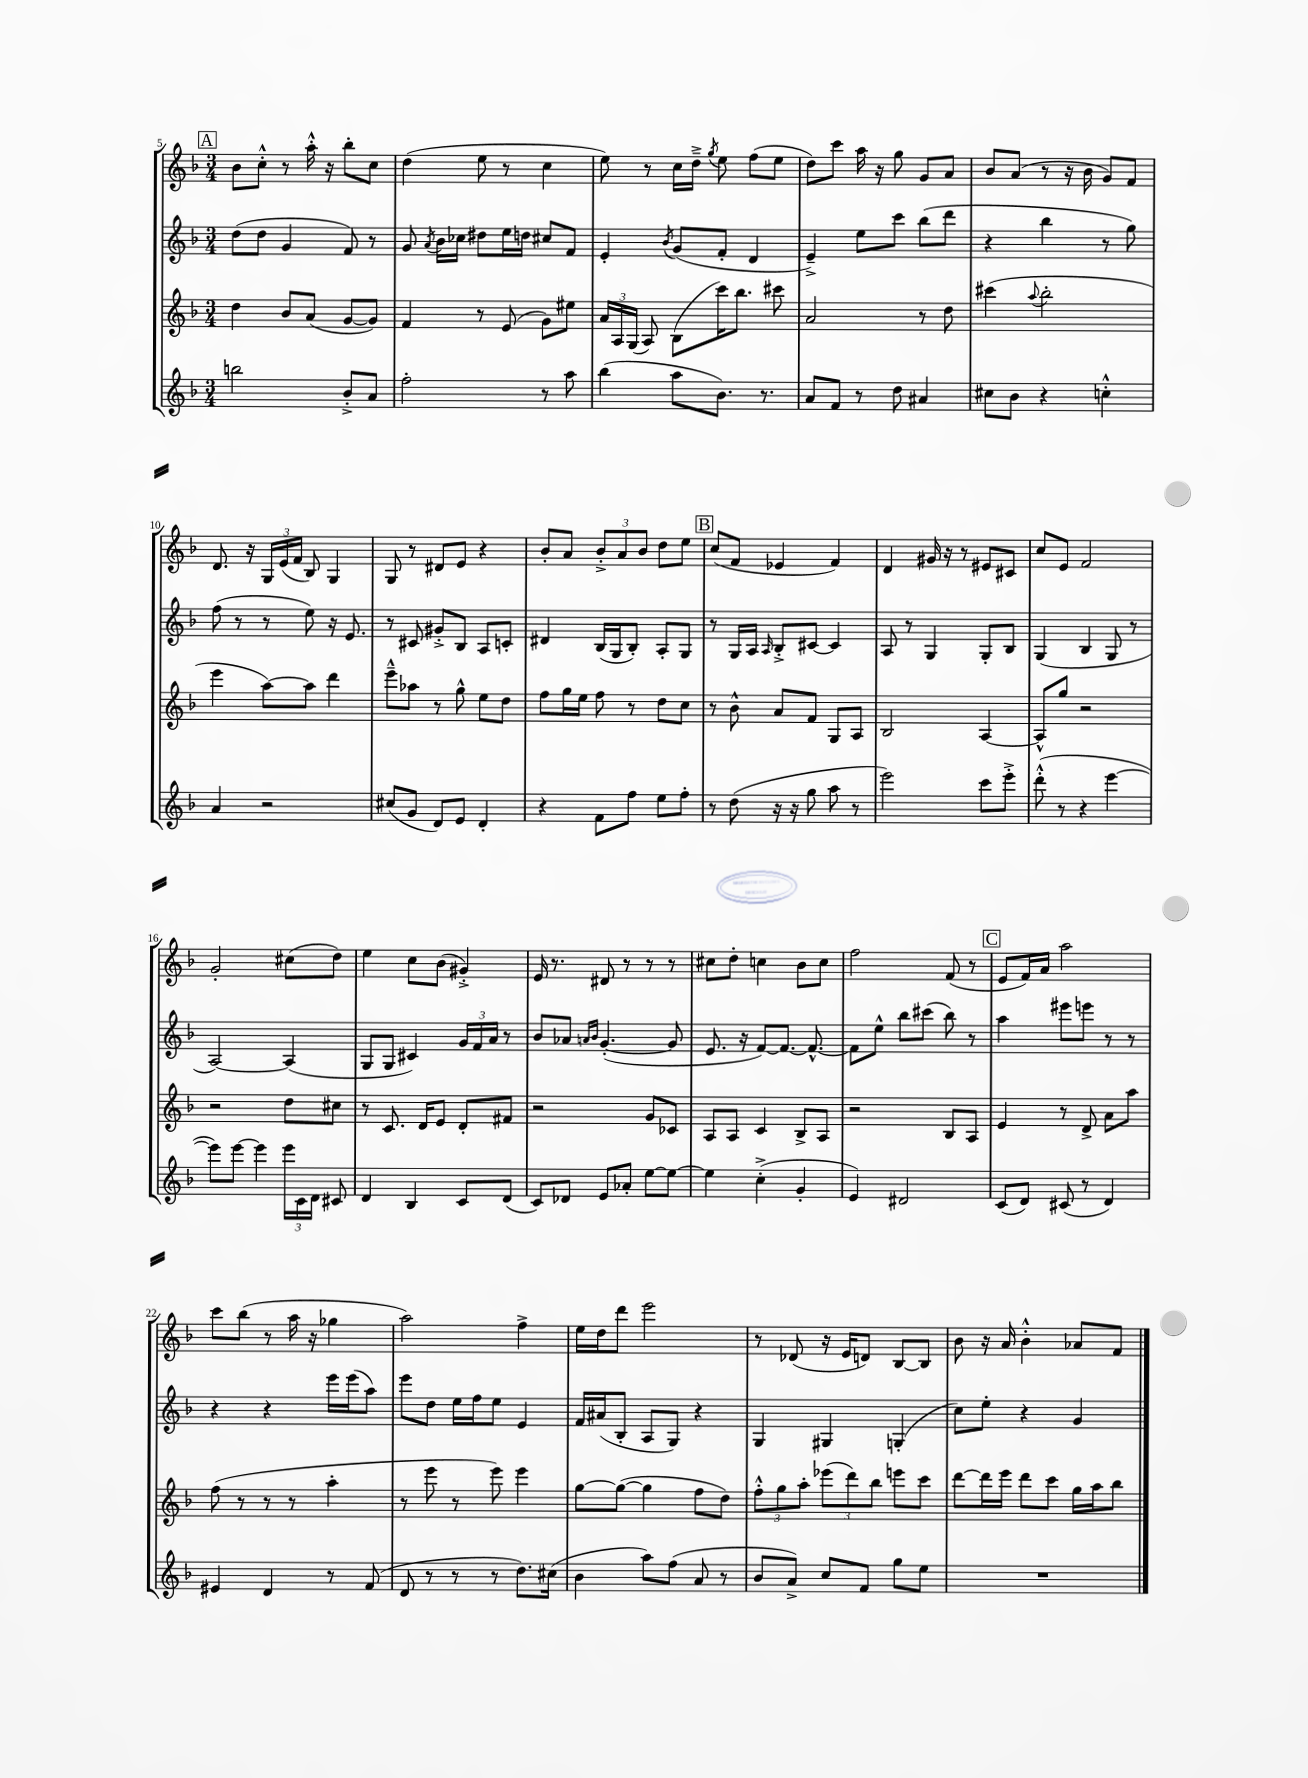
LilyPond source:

<<
\new StaffGroup <<
\new Staff = "s0" {
    \clef treble \key f \major \numericTimeSignature \time 3/4
    \autoBeamOff \mark \markup { \box "A" } bes'8[ c''8]-.-^ r8 a''16-.-^ r16 bes''8[-. c''8] |
    d''4( e''8 r8 c''4 |
    e''8) r8 c''16[ d''16]---> \acciaccatura { g''8 } e''8 f''8[( e''8] |
    d''8[) c'''8] a''16 r16 g''8 g'8[ a'8] |
    bes'8[ a'8]( r8 r16 bes'16 g'8[) f'8] |
    d'8. r16 \tuplet 3/2 { g16[ e'16( f'16] } bes8) g4 |
    g8 r8 dis'8[ e'8] r4 |
    bes'8[-. a'8] \tuplet 3/2 { bes'8[-.-> a'8 bes'8] } d''8[ e''8] |
    \mark \markup { \box "B" } c''8[( f'8] ees'4 f'4) |
    d'4 gis'16 r16 r8 eis'8[ cis'8] |
    c''8[ e'8] f'2 |
    g'2-. cis''8[( d''8]) |
    e''4 c''8[ bes'8]( gis'4-.->) |
    e'16 r8. dis'8 r8 r8 r8 |
    cis''8[ d''8]-. c''4 bes'8[ c''8] |
    f''2 f'8( r8 |
    \mark \markup { \box "C" } e'8[ f'16) a'16] a''2 |
    c'''8[ bes''8]( r8 a''16 r16 ges''4 |
    a''2) f''4-> |
    e''16[ d''16 d'''8] e'''2 |
    r8 des'8( r16 e'16[ d'8]) bes8[~ bes8] |
    bes'8 r16 a'16 bes'4-.-^ aes'8[ f'8] \bar "|." |
}
\new Staff = "s1" {
    \clef treble \key f \major \numericTimeSignature \time 3/4
    \autoBeamOff \mark \markup { \box "A" } d''8[( d''8] g'4 f'8) r8 |
    g'8 \acciaccatura { a'8 } bes'16[ ces''16] dis''8[ e''16 d''16] cis''8[ f'8] |
    e'4-. \acciaccatura { bes'8 } g'8[( f'8]-. d'4 |
    e'4--->) e''8[ c'''8] bes''8[( d'''8] |
    r4 bes''4 r8 g''8) |
    f''8( r8 r8 e''8) r16 e'8. |
    r8 cis'8 gis'8[-.-> bes8] a8[ c'8]-. |
    dis'4 bes16[( g16 bes8]-.) a8[-. g8] |
    \mark \markup { \box "B" } r8 g16[ a16] \grace { a16 } bes8[-.-> cis'8]~ cis'4 |
    a8 r8 g4 g8[-. bes8] |
    g4( bes4 g8 r8 |
    a2~) a4( |
    g8[ g8] cis'4) \tuplet 3/2 { g'16[ f'16 a'16] } r8 |
    bes'8[ aes'8] \grace { a'16[ bes'16] } g'4.~-.( g'8 |
    e'8. r16 f'8[~) f'8.]~ f'8.~-^ |
    f'8[ e''8]-^ bes''8[ cis'''8]( bes''8) r8 |
    \mark \markup { \box "C" } a''4 eis'''8[ e'''8] r8 r8 |
    r4 r4 e'''16[ e'''16( a''8]) |
    e'''8[ d''8] e''16[ f''16 e''8] e'4 |
    f'16[ ais'16( bes8]-. a8[ g8]) r4 |
    g4 gis4 g4-.( |
    c''8[) e''8]-. r4 g'4 \bar "|." |
}
\new Staff = "s2" {
    \clef treble \key f \major \numericTimeSignature \time 3/4
    \autoBeamOff \mark \markup { \box "A" } d''4 bes'8[ a'8]( g'8[~ g'8]) |
    f'4 r8 e'8( g'8[) eis''8] |
    \tuplet 3/2 { a'16[ a16 g16]( } a8) bes8[( c'''16) bes''8.] cis'''8 |
    a'2 r8 d''8 |
    cis'''4( \appoggiatura { a''8 } bes''2-. |
    e'''4 a''8[~) a''8] d'''4 |
    e'''8[---^ aes''8] r8 g''8-^ e''8[ d''8] |
    f''8[ g''16 e''16] f''8 r8 d''8[ c''8] |
    \mark \markup { \box "B" } r8 bes'8-^ a'8[ f'8] g8[ a8] |
    bes2 a4~ |
    a8[-^ g''8] r2 |
    r2 d''8[ cis''8] |
    r8 c'8. d'16[ e'8] d'8[-. fis'8] |
    r2 g'8[ ces'8] |
    a8[ a8] c'4 bes8[-> a8] |
    r2 bes8[ a8] |
    \mark \markup { \box "C" } e'4 r8 d'8-> a'8[ a''8] |
    f''8( r8 r8 r8 a''4-. |
    r8 e'''8 r8 e'''8) e'''4 |
    g''8[~ g''8]~( g''4 f''8[ d''8]) |
    \tuplet 3/2 { f''8[-.-^ g''8 a''8]-. } \tuplet 3/2 { ees'''8[( d'''8) bes''8] } e'''8[ c'''8] |
    d'''8[~ d'''16 e'''16] d'''8[ c'''8] g''16[ a''16 bes''8] \bar "|." |
}
\new Staff = "s3" {
    \clef treble \key f \major \numericTimeSignature \time 3/4
    \autoBeamOff \mark \markup { \box "A" } b''2 bes'8[-.-> a'8] |
    f''2-. r8 a''8 |
    bes''4( a''8[ bes'8.]) r8. |
    a'8[ f'8] r8 d''8 ais'4 |
    cis''8[ bes'8] r4 c''4-.-^ |
    a'4 r2 |
    cis''8[( g'8] d'8[) e'8] d'4-. |
    r4 f'8[ f''8] e''8[ f''8]-. |
    \mark \markup { \box "B" } r8 d''8( r16 r16 g''8 a''8 r8 |
    e'''2) c'''8[ e'''8]-.-> |
    d'''8-.-^( r8 r4 e'''4~ |
    e'''8[) e'''8]~ e'''4 \tuplet 3/2 { e'''16[ c'16 d'16] } cis'8 |
    d'4 bes4 c'8[ d'8]( |
    c'8[) des'8] e'8[ aes'8]-. e''8[~ e''8]~ |
    e''4 c''4-.->( g'4-. |
    e'4) dis'2 |
    \mark \markup { \box "C" } c'8[( d'8]) cis'8( r8 d'4) |
    eis'4 d'4 r8 f'8( |
    d'8 r8 r8 r8 d''8.[) cis''16]( |
    bes'4 a''8[) f''8]( a'8 r8 |
    bes'8[ a'8]->) c''8[ f'8] g''8[ e''8] |
    R2. \bar "|." |
}
>>
>>
\layout { \context { \Score currentBarNumber = #5 } }
